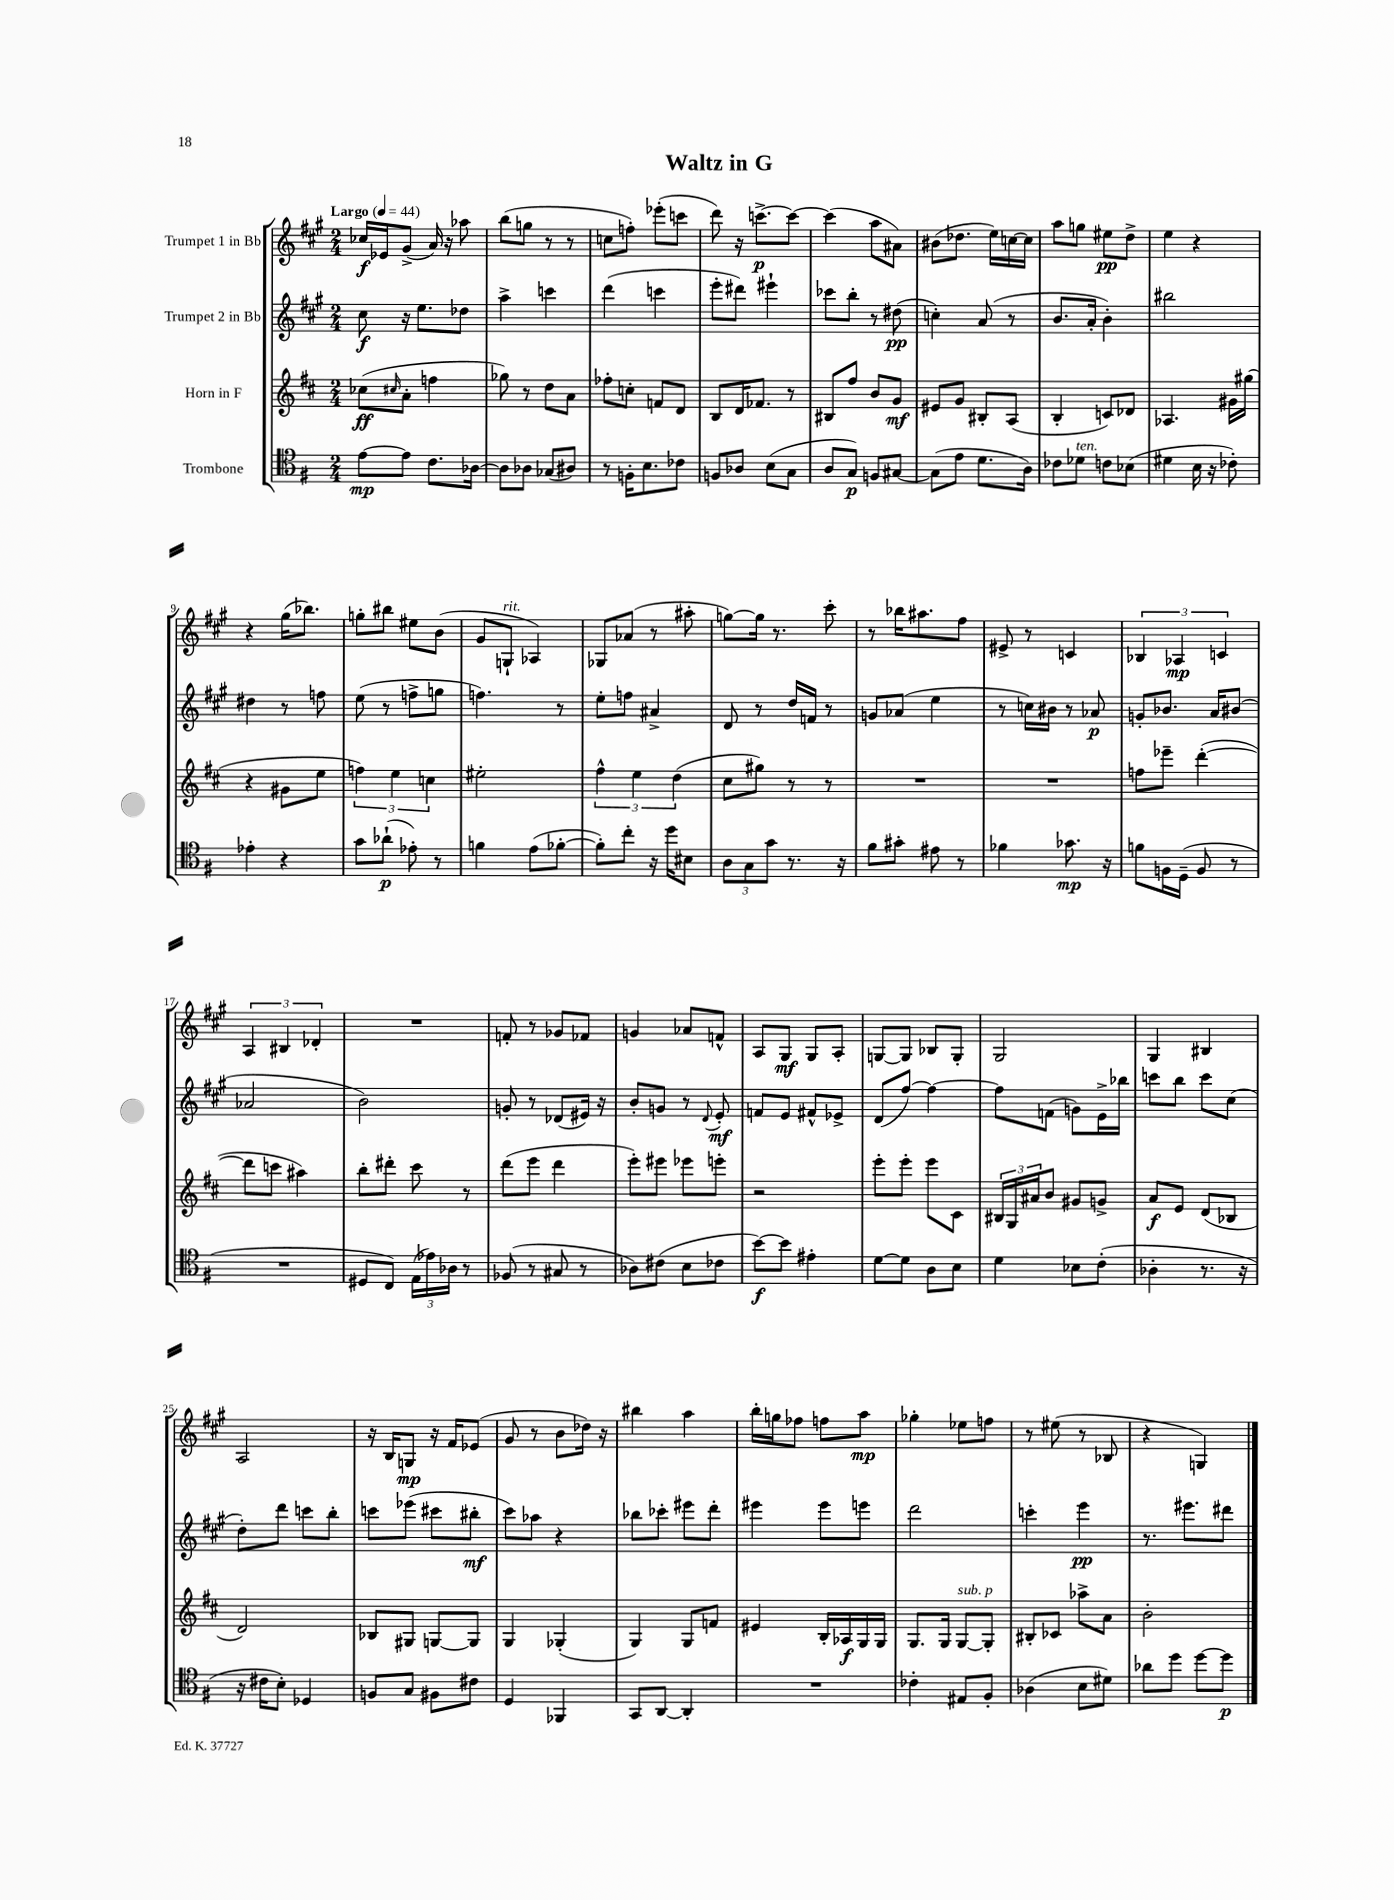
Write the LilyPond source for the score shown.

\header { title = "Waltz in G" }
<<
\new StaffGroup <<
\new Staff = "s0" \with { instrumentName = "Trumpet 1 in Bb" } {
    \clef treble \key a \major \numericTimeSignature \time 2/4 \tempo "Largo" 4 = 44
    ces''16\f ees'16 gis'8->( a'16) r16 aes''8 |
    b''8( g''8 r8 r8 |
    c''8 f''8-.) ees'''8-.( c'''8 |
    d'''8) r16 c'''8.~->\p c'''8~ |
    c'''4( a''8 ais'8) |
    bis'8( des''8. e''16) c''16~ c''16 |
    a''8 g''8 eis''8\pp d''8-> |
    e''4 r4 |
    r4 gis''16( bes''8.) |
    g''8-. bis''8 eis''8 b'8( |
    gis'8 g8-!^\markup { \italic "rit." } aes4) |
    ges8 aes'8( r8 ais''8-. |
    g''8~) g''16 r8. cis'''8-. |
    r8 bes''16 ais''8. fis''8 |
    eis'8-> r8 c'4 |
    \tuplet 3/2 { bes4 aes4\mp c'4 } |
    \tuplet 3/2 { a4 bis4 des'4-. } |
    R2 |
    f'8-. r8 ges'8 fes'8 |
    g'4 aes'8 f'8-^ |
    a8 gis8\mf gis8 a8-. |
    g8~ g8 bes8 g8-. |
    gis2 |
    gis4 bis4 |
    a2 |
    r16 b16 g8\mp r16 fis'16 ees'8( |
    gis'8 r8 b'8 des''16) r16 |
    bis''4 a''4 |
    b''16-. g''16 fes''8 f''8 a''8\mp |
    ges''4-. ees''8 f''8 |
    r8 eis''8( r8 bes8 |
    r4 g4) \bar "|." |
}
\new Staff = "s1" \with { instrumentName = "Trumpet 2 in Bb" } {
    \clef treble \key a \major \numericTimeSignature \time 2/4
    cis''8\f r16 e''8. des''8 |
    a''4-> c'''4 |
    d'''4( c'''4 |
    e'''8-. dis'''8) eis'''4-! |
    ces'''8 b''8-. r8 dis''8\pp( |
    c''4-.) a'8( r8 |
    b'8. a'16-. b'4-.) |
    bis''2 |
    dis''4 r8 f''8 |
    e''8( r8 f''8-> g''8 |
    f''4.) r8 |
    e''8-. f''8 ais'4-> |
    d'8 r8 d''16 f'16 r8 |
    g'8 aes'8( e''4 |
    r8 c''16) bis'16 r8 aes'8\p |
    g'8-. bes'8. a'16 bis'8( |
    aes'2 |
    b'2) |
    g'8-. r8 des'8( eis'16) r16 |
    b'8-. g'8 r8 \appoggiatura { d'8 } e'8-.\mf |
    f'8 e'8 fis'8-^ ees'8-> |
    d'8( fis''8~) fis''4~ |
    fis''8 f'8( g'8) e'16-> bes''16 |
    c'''8 b''8 c'''8 cis''8( |
    d''8-.) d'''8 c'''8 b''8-. |
    c'''8 ees'''8( cis'''8 bis''8-.\mf |
    cis'''8) aes''8 r4 |
    bes''8 ces'''8-. eis'''8 d'''8-. |
    eis'''4 eis'''8 e'''8 |
    d'''2 |
    c'''4-. e'''4\pp |
    r8. eis'''8. dis'''8 \bar "|." |
}
\new Staff = "s2" \with { instrumentName = "Horn in F" } {
    \clef treble \key d \major \numericTimeSignature \time 2/4
    ces''8\ff( \grace { cis''16 } a'8-. f''4 |
    ges''8) r8 d''8 a'8 |
    fes''8-. c''8-. f'8 d'8 |
    b8 d'16 fes'8. r8 |
    bis8 fis''8 b'8 g'8\mf |
    eis'8 g'8 bis8-. a8( |
    b4-. c'8) des'8 |
    aes4. gis'16 gis''16( |
    r4 gis'8 e''8 |
    \tuplet 3/2 { f''4) e''4 c''4 } |
    eis''2-. |
    \tuplet 3/2 { fis''4-^ e''4 d''4( } |
    cis''8 gis''8) r8 r8 |
    R2 |
    R2 |
    f''8 ees'''8-- d'''4~-.( |
    d'''8 c'''8 ais''4) |
    b''8-. dis'''8-. cis'''8 r8 |
    d'''8( e'''8 d'''4 |
    e'''8-.) eis'''8 ees'''8 e'''8-. |
    r2 |
    e'''8-. e'''8-. e'''8 cis'8 |
    \tuplet 3/2 { bis16 g16 ais'16 } b'8 gis'8 g'8-> |
    a'8\f e'8 d'8( bes8 |
    d'2) |
    bes8 gis8 g8~ g8 |
    g4 ges4-.( |
    g4) g8 f'8 |
    eis'4 b16-. aes16\f g16 g16 |
    g8. g16 g8~^\markup { \italic "sub. p" } g8-. |
    bis8-. ces'8 aes''8-> a'8 |
    b'2-. \bar "|." |
}
\new Staff = "s3" \with { instrumentName = "Trombone" } {
    \clef tenor \key g \major \numericTimeSignature \time 2/4
    e'8~\mp e'8 c'8. aes16~ |
    aes8 aes8 ges8( ais8) |
    r8 f16-. b8. ces'8 |
    f8 aes8 b8( g8 |
    a8 g8\p) f8 gis8~ |
    gis8( e'8 d'8. a16) |
    ces'8 des'8^\markup { \italic "ten." } c'8 bes8( |
    dis'4 b16 r16 ces'8-.) |
    ees'4-. r4 |
    g'8 aes'8-!\p( ees'8-.) r8 |
    f'4 e'8( fes'8~-. |
    fes'8-.) c''8-. r16 d''16 bis8 |
    \tuplet 3/2 { a8 g8 g'8 } r8. r16 |
    fis'8 gis'8-. eis'8 r8 |
    fes'4 ges'8.\mp r16 |
    f'8 f16 d16--( f8 r8 |
    R2 |
    dis8 c8) \tuplet 3/2 { e16( ees'16) aes16 } r8 |
    fes8( r8 gis8 r8 |
    aes8) cis'8( b8 ces'8 |
    b'8~\f) b'8 eis'4-. |
    d'8~ d'8 a8 b8 |
    d'4 bes8 c'8-.( |
    aes4-. r8. r16 |
    r16 cis'16 b8-.) des4 |
    f8 g8 fis8 cis'8 |
    d4 fes,4 |
    g,8 a,8~ a,4-. |
    R2 |
    ces'4-. eis8 fis8-. |
    aes4( b8 dis'8) |
    aes'8 d''8 d''8~ d''8\p \bar "|." |
}
>>
>>
